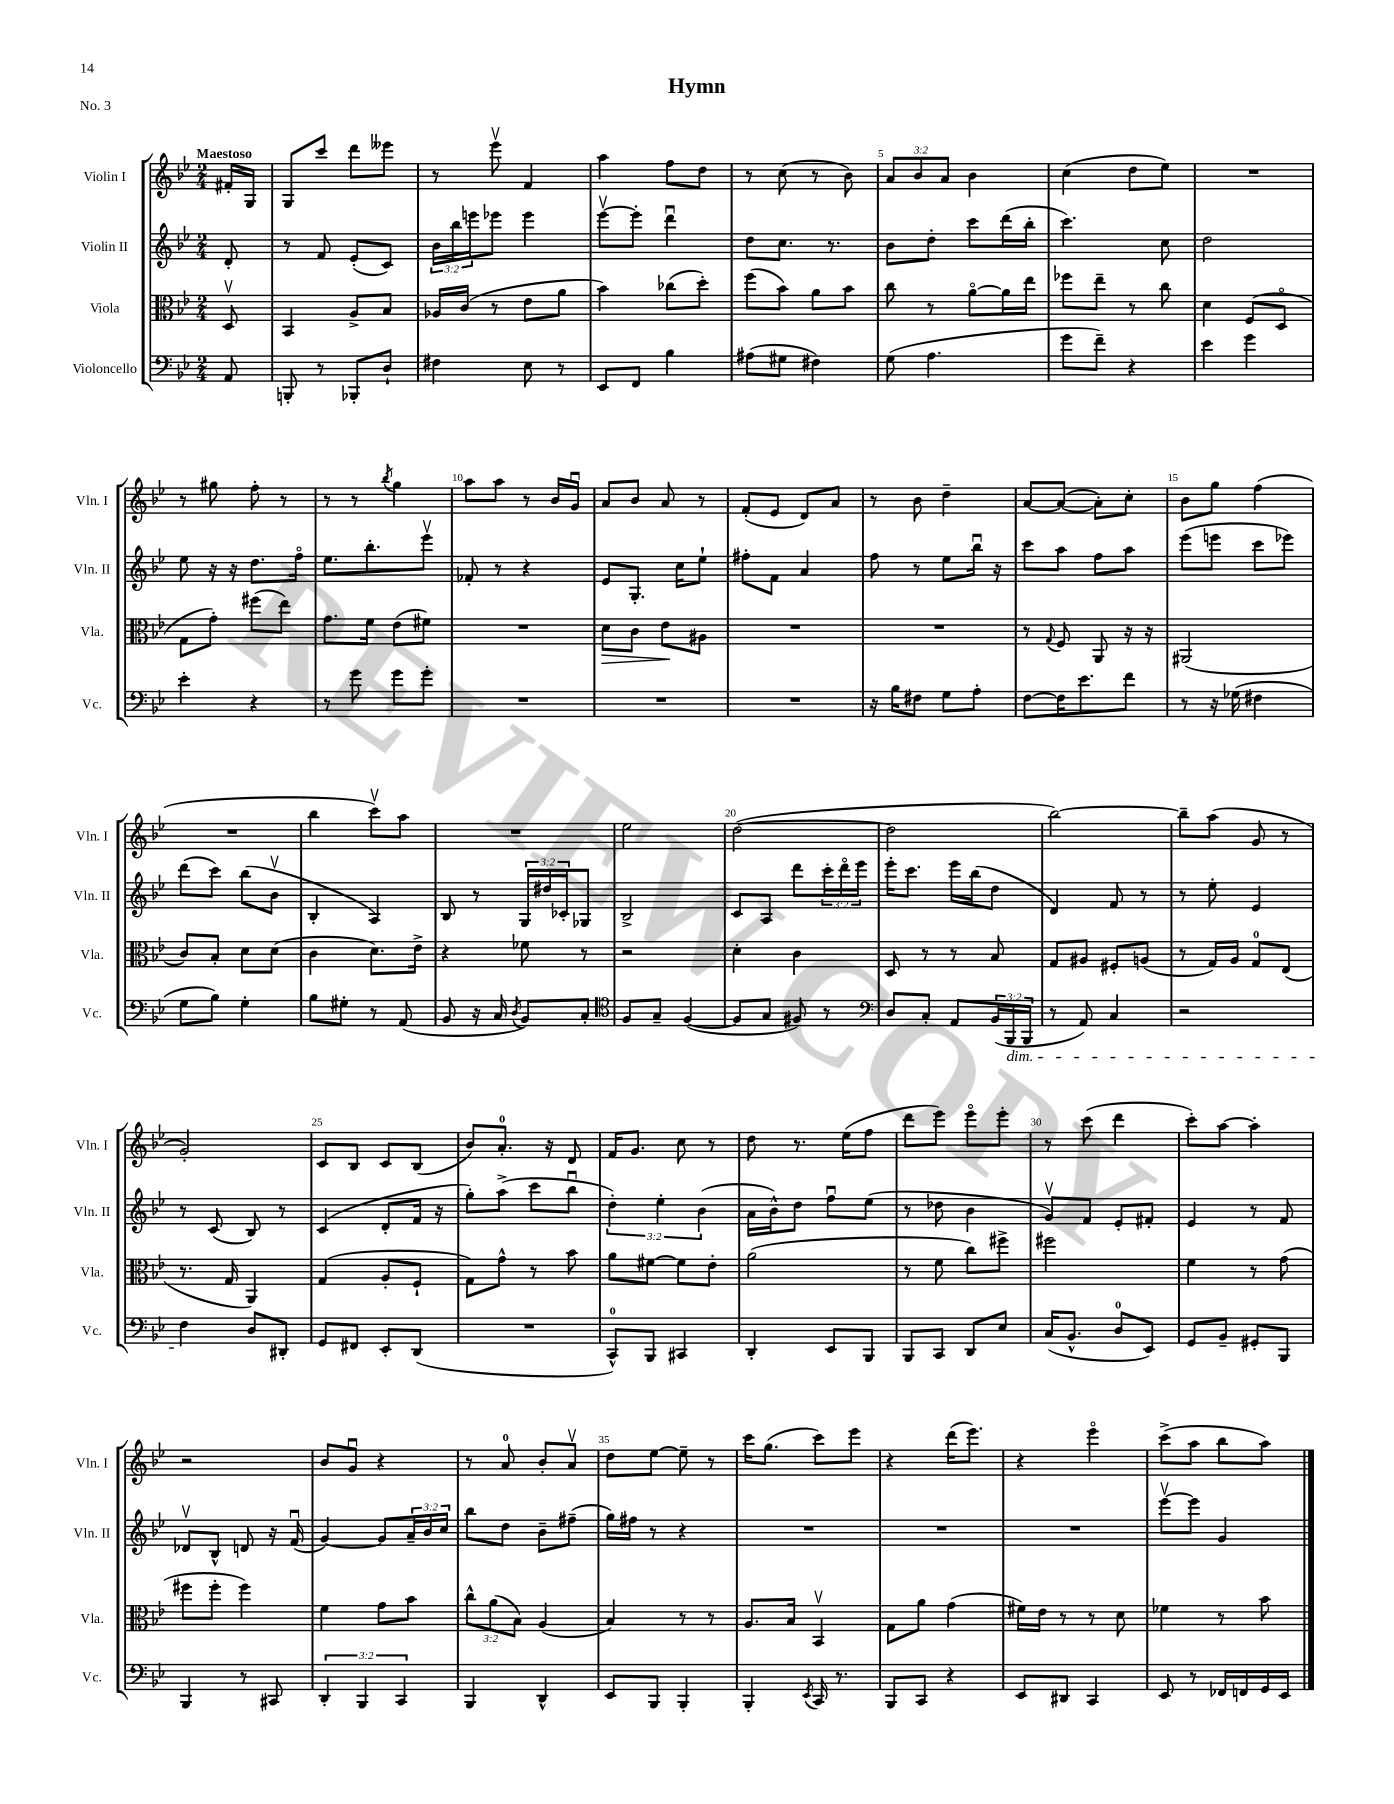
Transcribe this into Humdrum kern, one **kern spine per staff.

**kern	**kern	**dynam	**kern	**kern
*part4	*part3	*part3	*part2	*part1
*staff4	*staff3	*staff3	*staff2	*staff1
*I"Violoncello	*I"Viola	*	*I"Violin II	*I"Violin I
*I'Vc.	*I'Vla.	*	*I'Vln. II	*I'Vln. I
*clefF4	*clefC3	*	*clefG2	*clefG2
*k[b-e-]	*k[b-e-]	*	*k[b-e-]	*k[b-e-]
*M2/4	*M2/4	*	*M2/4	*M2/4
=	=	=	=	=
!	!	!	!	!LO:TX:a:B:t=Maestoso
8AA/	8Dv/	.	8d'/	16f#X'/LL
.	.	.	.	16G/JJ
=1	=1	=1	=1	=1
8BBBn'/	4BB-/	.	8r	8G/L
8r	.	.	8f/	8ccc/J
8BBB-X'/L	8A^/L	.	(8e-'/L	8ddd\L
8D`/J	8B-/J	.	8c/J)	8eee--X\J
=2	=2	=2	=2	=2
4F#X\	16A-X/LL	.	24b-\LL	8r
.	.	.	24bb-\	.
.	(16c/JJ	.	.	.
.	.	.	24eeen\J	.
.	8r	.	8eee-X\J	8eee-v\
8E-\	8e-\L	.	4eee-\	4f/
8r	8a\J	.	.	.
=3	=3	=3	=3	=3
8EE-/L	4b-\)	.	[8eee-v\L	4aa\
8FF/J	.	.	8eee-'\J]	.
4B-\	(8cc-X\L	.	4dddu\	8ff\L
.	8dd'\J)	.	.	8dd\J
=4	=4	=4	=4	=4
(8A#X\L	(8ff\L	.	8dd\L	8r
8G#X\J	8b-\J)	.	8.cc\J	(8cc\
4F#X\)	8a\L	.	.	8r
.	.	.	8.r	.
.	8b-\J	.	.	8b-\)
=5	=5	=5	=5	=5
(8G\	8cc\	.	8b-\L	12a/L
.	.	.	.	12b-/
4.A\	8r	.	8dd'\J	.
.	.	.	.	12a/J
.	[8a\L	.	8ccc\L	4b-\
.	16a\L]	.	(16ddd\L	.
.	16ee-\JJ	.	16bb-'\JJ	.
=6	=6	=6	=6	=6
8g\L	8ff-X\L	.	4.ccc\)	(4cc\
8f~\J)	8ee-~\J	.	.	.
4r	8r	.	.	8dd\L
.	8cc\	.	8cc\	8ee-\J)
=7	=7	=7	=7	=7
4e-\	4d\	.	2dd\	2r
4g\	(8F/L	.	.	.
.	8D/J	.	.	.
!!LO:LB:g=z
=8	=8	=8	=8	=8
4e-'\	8G\L	.	8ee-\	8r
.	8g'\J)	.	16r	8gg#X\
.	.	.	16r	.
4r	(8ff#X\L	.	8.dd\L	8ff'\
.	8ee-\J)	.	.	8r
.	.	.	16ff\Jk	.
=9	=9	=9	=9	=9
8r	8.g\L	.	8.ee-\L	8r
8g\	.	.	.	8r
.	16f\Jk	.	8.bb-'\	.
.	.	.	.	8qbb-/
8g\L	(8e-\L	.	.	4gg\
8g'\J	8f#X\J)	.	8eee-v\J	.
=10	=10	=10	=10	=10
2r	2r	.	8f-X'/	8aa\L
.	.	.	8r	8aa\J
.	.	.	4r	8r
.	.	.	.	16b-/LL
.	.	.	.	16gu/JJ
=11	=11	=11	=11	=11
!	!	!LO:HP:b	!	!
2r	8d\L	>	8e-/L	8a/L
.	8c\J	.	8.G'/J	8b-/J
.	8e-\L	.	.	8a/
.	.	.	16cc\KL	.
.	8A#X\J	]	8ee-`\J	8r
=12	=12	=12	=12	=12
2r	2r	.	8ff#X'\L	(8f'/L
.	.	.	8f\J	8e-/J
.	.	.	4a/	8d/L)
.	.	.	.	8a/J
=13	=13	=13	=13	=13
16r	2r	.	8ff\	8r
16B-\KL	.	.	.	.
8F#X\J	.	.	8r	8b-\
8G\L	.	.	8ee-\L	4dd~\
8A'\J	.	.	16bb-u\Jk	.
.	.	.	16r	.
=14	=14	=14	=14	=14
[8F\L	8r	.	8ccc\L	[8a/L
.	8qqG/	.	.	.
16F\K]	8F/	.	8aa\J	(8a/J_
8.e-\	.	.	.	.
.	8AA/	.	8ff\L	8a'\L])
8f\J	16r	.	8aa\J	8cc'\J
.	16r	.	.	.
=15	=15	=15	=15	=15
8r	(2AA#X/	.	(8eee-\L	8b-\L
16r	.	.	8eeen\J	8gg\J
(16G-X\	.	.	.	.
4F#X\	.	.	8ccc\L	(4ff\
.	.	.	8eee-X\J)	.
!!LO:LB:g=z
=16	=16	=16	=16	=16
8G\L	8c/L)	.	(8ddd\L	2r
8B-\J)	8B-'/J	.	8ccc\J)	.
4G'\	8d\L	.	(8bb-\L	.
.	(8d\J	.	8b-v\J	.
=17	=17	=17	=17	=17
8B-\L	4c\	.	4B-'/	4bb-\
8G#X'\J	.	.	.	.
8r	8.d\L)	.	4A/)	8cccv\L)
(8AA/	.	.	.	8aa\J
.	16e-^\Jk	.	.	.
=18	=18	=18	=18	=18
8BB-/	4r	.	8B-/	2r
16r	.	.	8r	.
16C/	.	.	.	.
8qD/	.	.	.	.
8BB-/L)	8f-X\	.	24G/LL	.
.	.	.	24dd#X/	.
.	.	.	24c-X'/J	.
8C'/J	8r	.	8G-X/J	.
=19	=19	=19	=19	=19
*clefC4	*	*	*	*
8F/L	2r	.	2B-^/	2ee-\
8G~/J	.	.	.	.
([4F/	.	.	.	.
=20	=20	=20	=20	=20
8F/L]	4d'\	.	8c/L	([2dd\
8G/J	.	.	8A/J	.
8F#X/)	4c\	.	8ddd\L	.
8r	.	.	24ccc'\L	.
.	.	.	24ddd\	.
.	.	.	24eee-\JJ	.
=21	=21	=21	=21	=21
*clefF4	*	*	*	*
8D/L	8D/	.	16eee-'\KL	2dd\]
.	.	.	8.ccc\J	.
8C'/J	8r	.	.	.
8AA/L	8r	.	16eee-\LL	.
.	.	.	(16bb-\J	.
(24BB-/L	8B-/	.	8dd\J	.
!LO:TX:b:i:t=dim.	!	!	!	!
24BBB-/	.	.	.	.
24BBB-/JJ	.	.	.	.
=22	=22	=22	=22	=22
8r	8G/L	.	4d/)	[2bb-\)
8AA/)	8A#X/J	.	.	.
4C/	8F#X'/L	.	8f/	.
.	(8An/J	.	8r	.
=23	=23	=23	=23	=23
2r	8r	.	8r	8bb-~\L]
.	16G/LL)	.	8ee-'\	(8aa\J
.	16A/JJ	.	.	.
.	8G/L	.	4e-/	8g/
.	(8E-/J	.	.	8r
!!LO:LB:g=z
=24	=24	=24	=24	=24
4F\	8.r	.	8r	2g'/)
.	.	.	(8c/	.
.	16G/	.	.	.
8D/L	4AA/)	.	8B-/)	.
8DD#X'/J	.	.	8r	.
=25	=25	=25	=25	=25
8GG/L	(4G/	.	(4c/	8c/L
8FF#X/J	.	.	.	8B-/J
8EE-'/L	8A'/L	.	8d'/L	8c/L
(8DD/J	8F`/J	.	16f/Jk	(8B-/J
.	.	.	16r	.
=26	=26	=26	=26	=26
2r	8G\L)	.	8gg'\L)	8b-/L)
.	8g^^\J	.	(8aa^\J	8.a'/J
.	8r	.	8ccc\L	.
.	.	.	.	16r
.	8b-\	.	8bb-u\J	8d/
=27	=27	=27	=27	=27
8CC^^/L)	8a\L	.	6dd'\)	16f/KL
.	.	.	.	8.g/J
8BBB-/J	[8f#X\J	.	.	.
.	.	.	6ee-'\	.
4CC#X/	8f#\L]	.	.	8cc\
.	.	.	(6b-\	.
.	8e-'\J	.	.	8r
=28	=28	=28	=28	=28
4DD'/	(2a\	.	16a\LL	8dd\
.	.	.	16b-^^\J)	.
.	.	.	8dd\J	8.r
8EE-/L	.	.	8ffu\L	.
.	.	.	.	(16ee-\KL
8BBB-/J	.	.	(8ee-\J	8ff\J
=29	=29	=29	=29	=29
8BBB-/L	8r	.	8r	8ddd\L
8CC/J	8f\	.	8dd-X\	8eee-\J)
8DD/L	8cc\L)	.	4b-\	8eee-\L
8E-/J	8ff#X^\J	.	.	8eee-'\J
=30	=30	=30	=30	=30
(16C/KL	2ff#X\	.	8gv/L)	8r
8.BB-^^/J	.	.	.	.
.	.	.	8f/J	(8ccc\
8D/L	.	.	8e-'/L	4ddd\
8EE-/J)	.	.	8f#X'/J	.
=31	=31	=31	=31	=31
8GG/L	4f\	.	4e-/	8ccc'\L)
8BB-~/J	.	.	.	[8aa\J
8GG#X'/L	8r	.	8r	4aa'\]
8BBB-/J	(8g\	.	8f/	.
!!LO:LB:g=z
=32	=32	=32	=32	=32
4BBB-/	8ff#X\L	.	8d-Xv/L	2r
.	8ff#'\J	.	8B-^^/J	.
8r	4ff#\)	.	8dn/	.
8CC#X/	.	.	16r	.
.	.	.	(16fu/	.
=33	=33	=33	=33	=33
6DD'/	4f\	.	[4g/)	8b-/L
.	.	.	.	8gu/J
6BBB-/	.	.	.	.
.	8g\L	.	8g/L]	4r
6CC/	.	.	.	.
.	8b-\J	.	24a~/L	.
.	.	.	24b-/	.
.	.	.	24cc/JJ	.
=34	=34	=34	=34	=34
4BBB-/	12cc^^\L	.	8bb-\L	8r
.	(12a\	.	.	.
.	.	.	8dd\J	8a/
.	12B-\J)	.	.	.
4DD^^/	(4A/	.	8b-~\L	8b-'/L
.	.	.	(8ff#X~\J	8av/J
=35	=35	=35	=35	=35
8EE-/L	4B-/)	.	16gg\LL)	8dd\L
.	.	.	16ff#X\JJ	.
8BBB-/J	.	.	8r	[8ee-\J
4BBB-'/	8r	.	4r	8ee-~\]
.	8r	.	.	8r
=36	=36	=36	=36	=36
4BBB-'/	8.A/L	.	2r	16ccc\KL
.	.	.	.	(8.gg\J
.	16B-/Jk	.	.	.
8qEE-/	.	.	.	.
16CC/	4BB-v/	.	.	8ccc\L)
8.r	.	.	.	.
.	.	.	.	8eee-\J
=37	=37	=37	=37	=37
8BBB-/L	8G\L	.	2r	4r
8CC/J	8a\J	.	.	.
4r	(4g\	.	.	(16ddd\KL
.	.	.	.	8.eee-\J)
=38	=38	=38	=38	=38
8EE-/L	16f#X\LL)	.	2r	4r
.	16e-\JJ	.	.	.
8DD#X/J	8r	.	.	.
4CC/	8r	.	.	4eee-\
.	8d\	.	.	.
=39	=39	=39	=39	=39
8EE-/	4f-X\	.	[8eee-v\L	(8ccc^\L
8r	.	.	8eee-\J]	8aa\J
16FF-X/LL	8r	.	4g/	8bb-\L
16FFn/	.	.	.	.
16GG/	8b-\	.	.	8aa\J)
16EE-/JJ	.	.	.	.
==	==	==	==	==
*-	*-	*-	*-	*-
